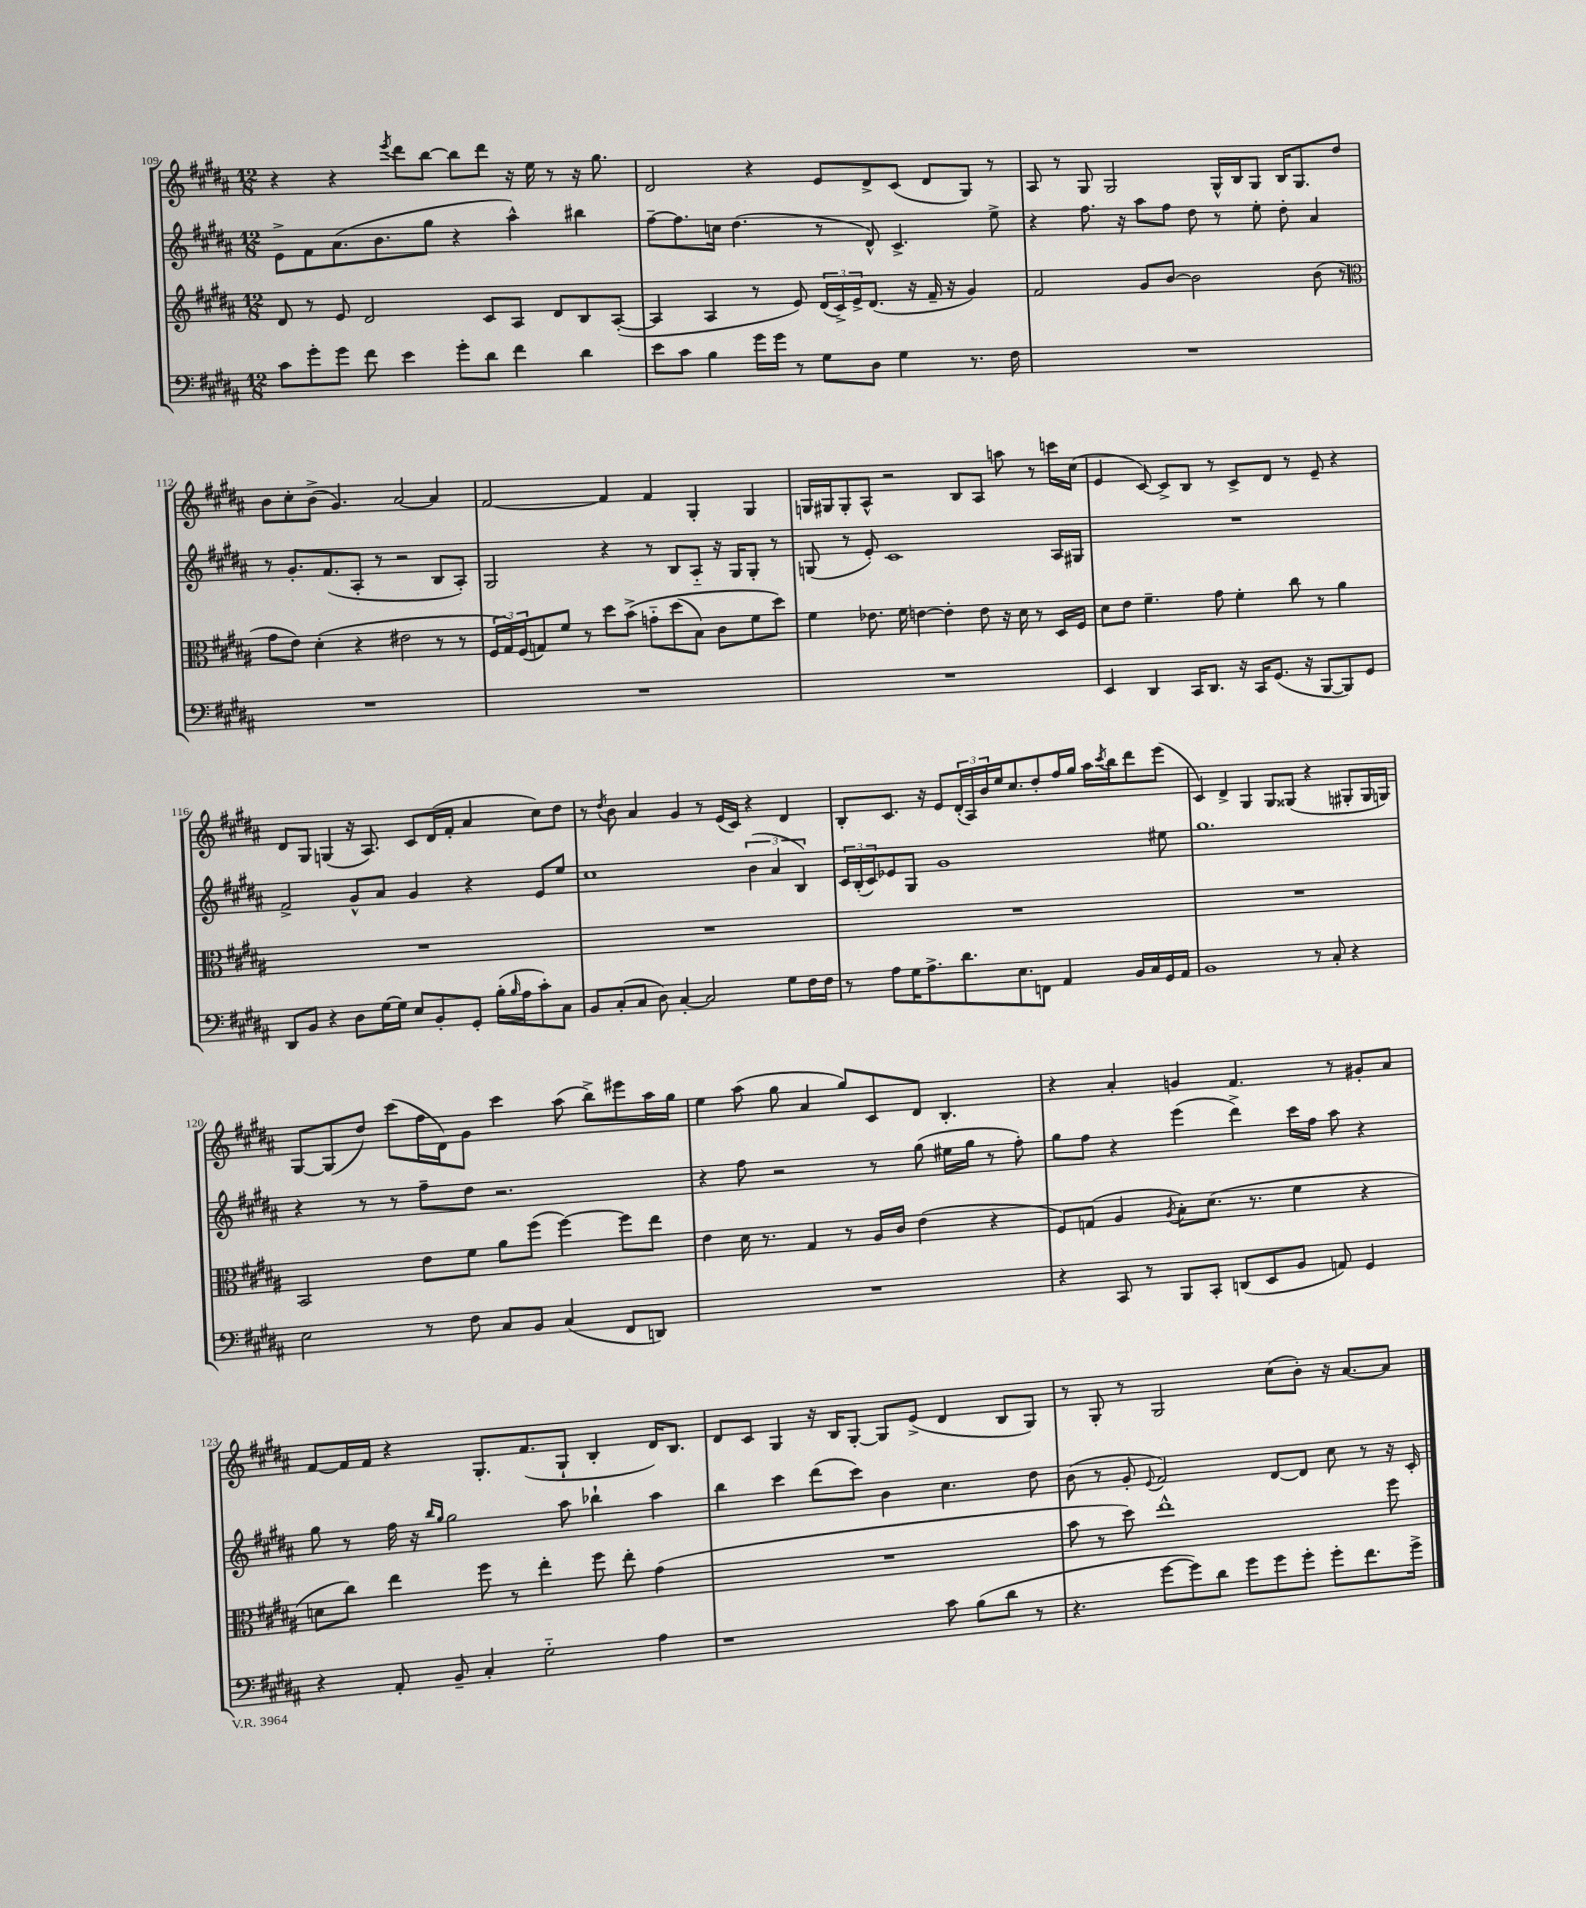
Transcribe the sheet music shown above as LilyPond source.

<<
\new StaffGroup <<
\new Staff = "s0" {
    \clef treble \key b \major \numericTimeSignature \time 12/8
    r4 r4 \acciaccatura { e'''8 } dis'''8 b''8~ b''8 dis'''8 r16 e''16 r8 r16 gis''8. |
    dis'2 r4 e'8 dis'8-> cis'8( dis'8 gis8) r8 |
    ais8 r8 gis8 gis2 gis16-^ b16 gis8 b16 gis8. dis''8 |
    b'8 cis''8-. b'8->( gis'4.) ais'2~ ais'4 |
    fis'2~ fis'4 fis'4 gis4-. gis4 |
    g16 gis16 gis8-. ais8-^ r2 b8 ais8 a''8 r8 c'''16 cis''16( |
    e'4 cis'8~) cis'8-> b8 r8 cis'8-> dis'8 r8 e'8-- r4 |
    dis'8 gis8 g4( r16 ais8.) cis'8 dis'16( fis'16-. ais'4 cis''8) dis''8 |
    r8 \acciaccatura { dis''8 } b'8 ais'4 gis'4 r8 e'16( cis'16) r4 dis'4 |
    b8-. cis'8. r16 e'8 \tuplet 3/2 { dis'16-.( ais16) b'16 } e''16 cis''8. dis''8-. fis''16 gis''16 ais''16 \acciaccatura { cis'''8 } b''16 dis'''8 e'''8( |
    cis'4) dis'4-> gis4 gis8 gisis8( r4 gis8-. gis16 g16) |
    gis8~ gis8( dis''8) cis'''8( fis''16 dis'16) gis'8 cis'''4 ais''8( b''8->) eis'''8 ais''16 gis''16 |
    e''4 ais''8( gis''8 ais'4 gis''8) cis'8 dis'8 b4.-. |
    r4 ais'4-. g'4 fis'4. r8 gis'8-. ais'8 |
    fis'8~ fis'16 fis'16 r4 gis8.-. fis'8.( gis8-! b4-. dis'16) b8. |
    dis'8 cis'8 gis4 r16 b16 gis8~-. gis8 e'8->( dis'4 b8 gis8) |
    r8 gis8-. r8 gis2 cis''8( b'8-.) r16 ais'8.~ ais'8 \bar "|." |
}
\new Staff = "s1" {
    \clef treble \key b \major \numericTimeSignature \time 12/8
    e'8-> fis'8 ais'8.( b'8. gis''8 r4 ais''4-^) bis''4 |
    fis''8~-- fis''8. c''16 dis''4.( r8 dis'8-^) cis'4.-> e''8-> |
    r4 fis''8. r16 ais''8 fis''8 dis''8 r8 e''8-. dis''8-. ais'4 |
    r8 gis'8.-. fis'8.( ais8-. r8 r2 b8 ais8-.) |
    gis2 r4 r8 b8 ais8-_ r16 gis16 gis8-. r8 |
    g8( r8 e'8-.) cis'1 ais16 gis16 |
    R1. |
    fis'2-> gis'8-^ ais'8 gis'4 r4 e'8 e''8 |
    cis''1 \tuplet 3/2 { b'4( ais'4 b4) } |
    \tuplet 3/2 { cis'16 b16-.( cis'16) } ees'8 gis8 gis'1 eis''8 |
    gis''1. |
    r4 r8 r8 fis''8-- dis''8 r2. |
    r4 fis''8 r2 r8 gis''8( eis''16 gis''16 r8 fis''8-.) |
    gis''8 fis''8 r4 e'''4( dis'''4->) cis'''16 fis''16 ais''8 r4 |
    gis''8 r8 fis''16 r16 \grace { b''16 gis''16 } gis''2 ais''8 bes''4-! ais''4 |
    b''4 cis'''4 dis'''8( cis'''8) b'4 cis''4. dis''8 |
    b'8( r8 gis'8-. \appoggiatura { e'8 } fis'2) dis'8~ dis'8 cis''8 r8 r16 cis'16-. \bar "|." |
}
\new Staff = "s2" {
    \clef treble \key b \major \numericTimeSignature \time 12/8
    dis'8 r8 e'8 dis'2 cis'8 ais8 dis'8 b8 ais8~-.( |
    ais4 ais4 r8 e'8) \tuplet 3/2 { dis'16( cis'16->) e'16-> } dis'8.( r16 fis'16-- r16 gis'4) |
    fis'2 gis'8 b'8~ b'2 b'8( r8 |
    \clef alto gis'8 e'8) dis'4-.( r4 eis'2 r8 r8 |
    \tuplet 3/2 { fis16 gis16) fis16( } g8) fis'8 r8 dis''8 b'8->\( g'8-_ dis''8( b8) cis'8 fis'8 dis''8\) |
    fis'4 ees'8. fis'16 e'4~ e'4-. e'8 r16 dis'16 r8 dis16 fis16 |
    dis'8 e'8 fis'4.-- gis'8 fis'4-. cis''8 r8 ais'4 |
    R1. |
    R1. |
    R1. |
    R1. |
    b,2 e'8 fis'8 ais'8 fis''8( fis''4~) fis''8 e''8 |
    e'4 dis'16 r8. gis4 r8 ais16 cis'16 e'4( r4 |
    fis8) g8( ais4 \acciaccatura { ais8 } b8-.) dis'8.( r8. fis'4 r4 |
    d'8 cis''8) e''4 fis''8 r8 e''4-. fis''8 e''8-. gis'4( |
    R1. |
    b'8 r8 dis''8) e''1-^ fis''8 \bar "|." |
}
\new Staff = "s3" {
    \clef bass \key b \major \numericTimeSignature \time 12/8
    cis'8 gis'8-. gis'8 fis'8 e'4 gis'8-. dis'8 fis'4 dis'4 |
    e'8 cis'8 b4 gis'16 gis'16 r8 gis8 dis8 gis4 r8. fis16 |
    R1. |
    R1. |
    R1. |
    R1. |
    e,4 dis,4 cis,16 dis,8. r16 cis,16 gis,8.( r16 b,,8~ b,,8) gis,8 |
    dis,8 b,8 r4 dis8 gis16~ gis16 e8 b,8-. gis,8-. b16-.( \grace { b16 } ais16 cis'8-.) cis8 |
    b,8 cis8-.( cis8 dis8) cis4~-. cis2 gis8 fis16 fis16 |
    r8 ais8 gis16 ais8.-> dis'8. e8. f,8 ais,4 b,16 cis16 gis,16 ais,16 |
    b,1 r8 cis8-. r4 |
    e2 r8 fis8 cis8 b,8 cis4( fis,8 d,8) |
    R1. |
    r4 cis,8 r8 b,,8 cis,8-. d,8( e,8 b,8 a,8) gis,4 |
    r4 ais,8-. b,8-- cis4-. gis2-_ ais4 |
    r1 cis'8 b8( dis'8 r8 |
    r4. gis'8~ gis'8) dis'8 gis'8 gis'8 gis'8-. gis'8-. fis'8. gis'16-> \bar "|." |
}
>>
>>
\layout { \context { \Score currentBarNumber = #109 } }
